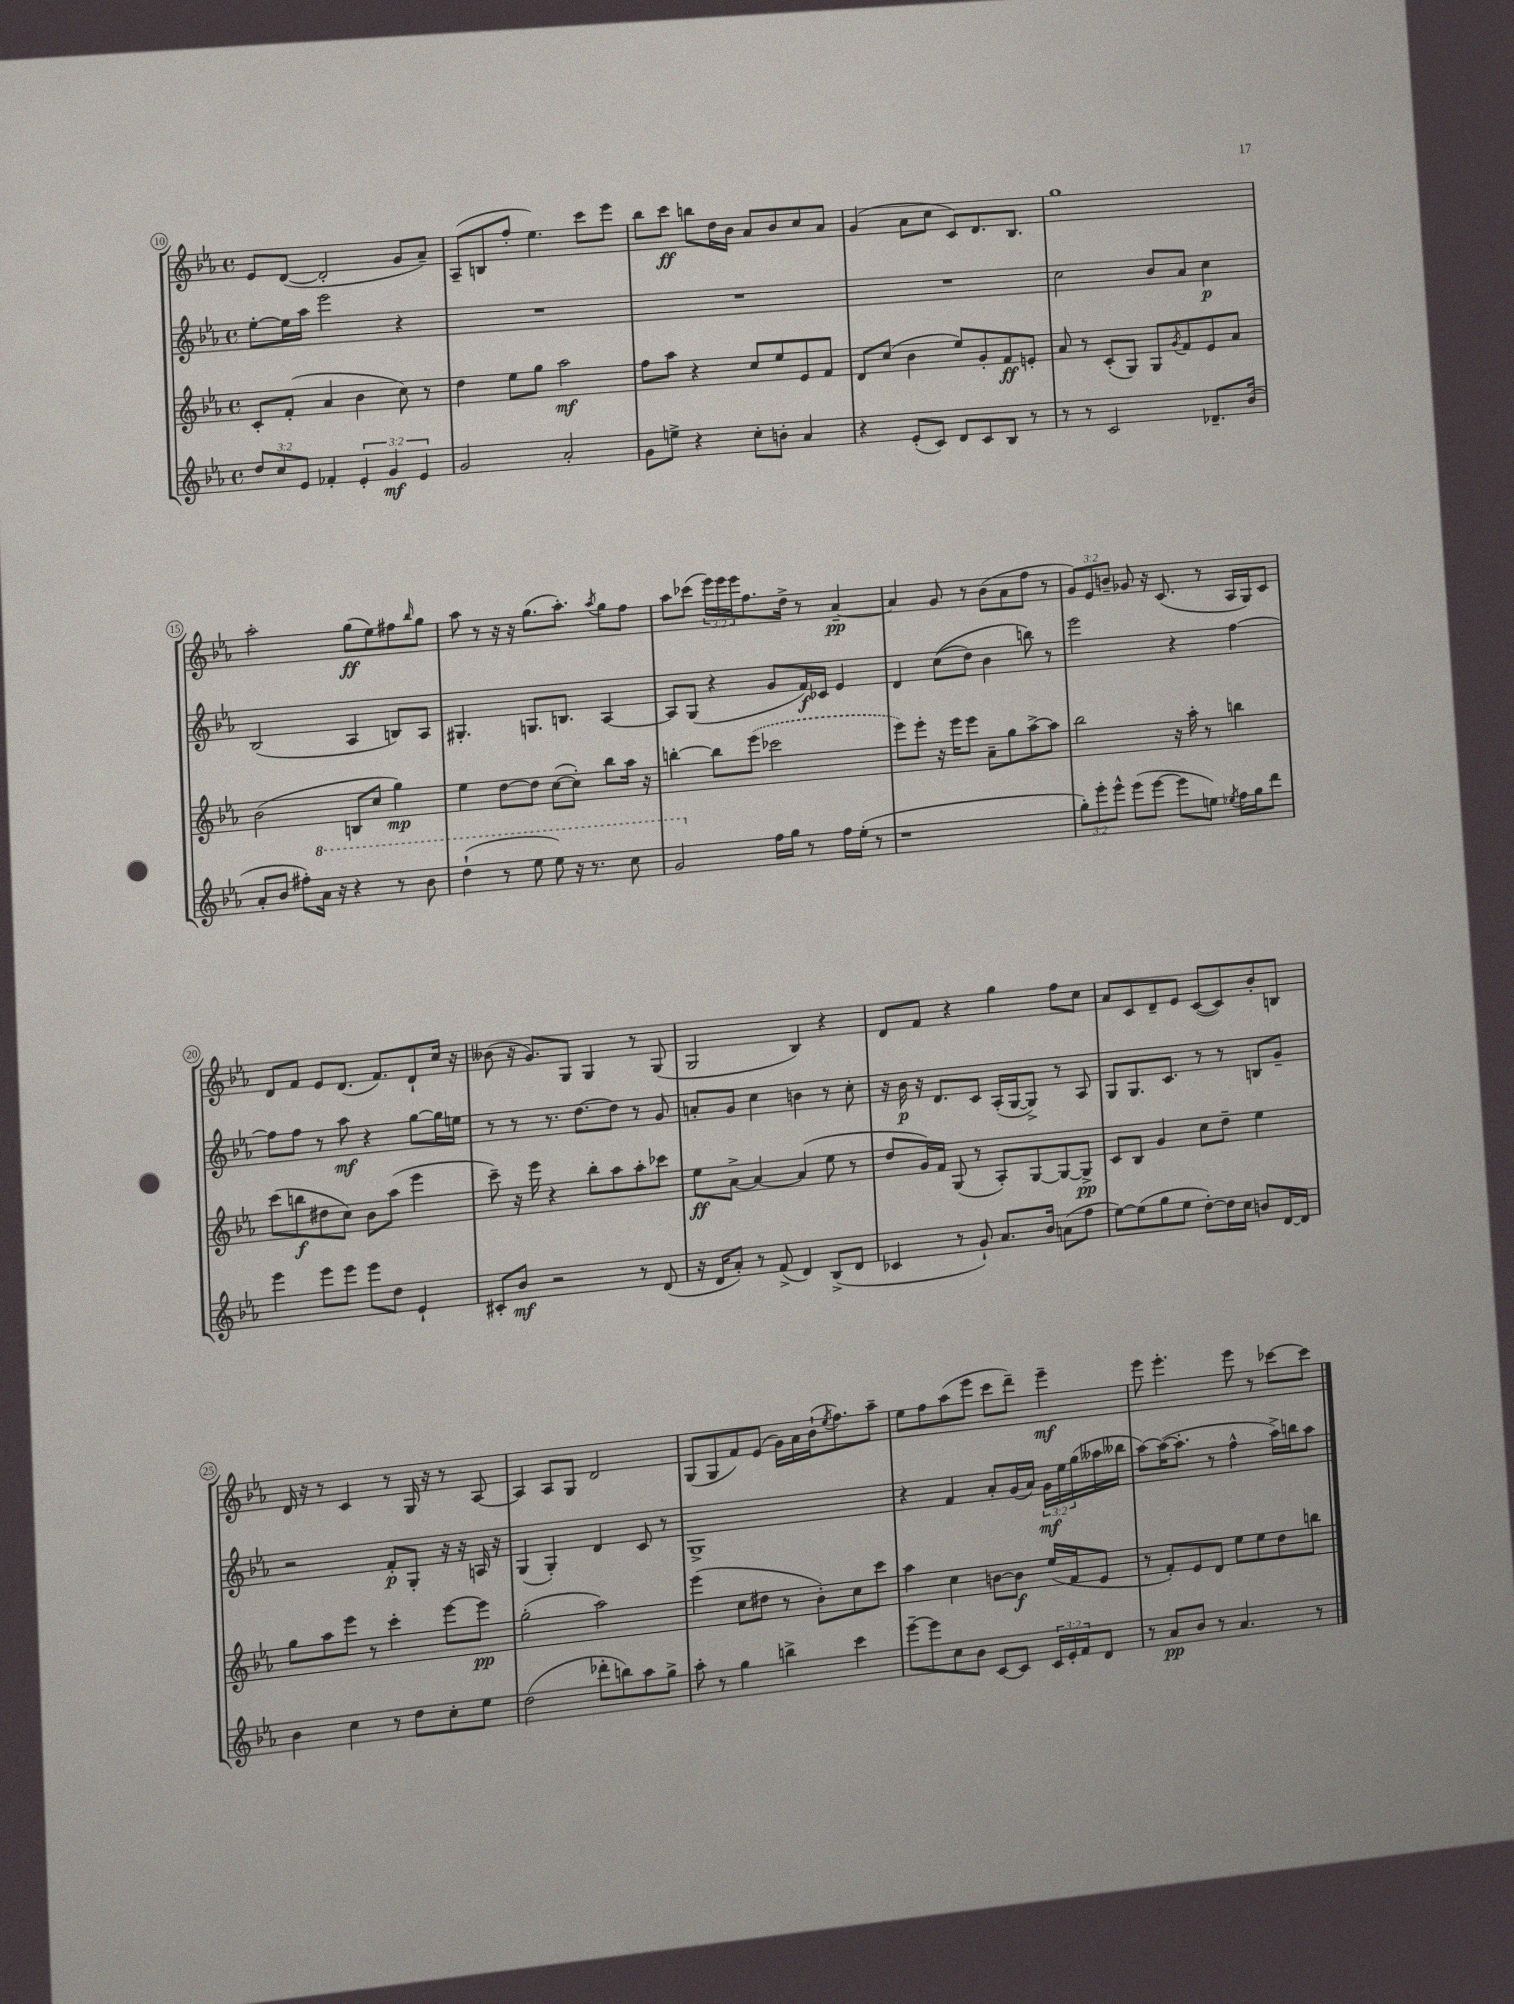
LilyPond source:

<<
\new StaffGroup <<
\new Staff = "s0" {
    \clef treble \key ees \major \defaultTimeSignature \time 4/4 \override Staff.TupletNumber.text = #tuplet-number::calc-fraction-text
    ees'8 d'8~( d'2-. g'8 aes'8--) |
    aes8--( b8 f''8-. ees''4.) c'''8 ees'''8 |
    bes''8 c'''8\ff b''8 d''16 bes'16 aes'8 bes'8 c''8 aes'8 |
    g'4( aes'8 c''8 c'8) d'8. bes8. |
    g''1 |
    aes''2-. g''8\ff( ees''8) fis''8 \grace { bes''16 } g''8 |
    aes''8 r8 r16 r16 g''8.( aes''8.-.) \acciaccatura { aes''8 } g''8 f''8 |
    aes''8 ces'''8( \tuplet 3/2 { ees'''16) ees'''16 ees'''16 } f''8. d''16-> r8 aes'4~--\pp |
    aes'4 g'8 r8 bes'8( aes'8 f''8 r8 |
    \tuplet 3/2 { g'8) ees'8 b'8-- } ges'8 r16 c'8.( r8 aes16 g16) c'8 |
    d'8 f'8 ees'8 d'8.( f'8.) d'8-! c''16 r16 |
    beses'8( r16 g'8.) g8 g4 r8 g8( |
    g2 bes4) r4 |
    d'8 f'8 r4 g''4 f''8 c''8 |
    aes'8 c'8 d'8-- ees'8 c'8~( c'8) bes'8-. b8 |
    d'16 r16 r8 c'4 r8 g16 r16 r8 aes8~ |
    aes4 aes8 g8 d'2 |
    g8( g8 f'8) ees'8( g'16) aes'16 bes'16-!( \acciaccatura { ees''8 } f''8.) aes''8-- |
    ees''8 f''8 aes''8( ees'''8 c'''8 d'''8--) ees'''4--\mf |
    ees'''8 ees'''4.-. ees'''8 r8 ces'''8~ ces'''8 \bar "|." |
}
\new Staff = "s1" {
    \clef treble \key ees \major \defaultTimeSignature \time 4/4 \override Staff.TupletNumber.text = #tuplet-number::calc-fraction-text
    ees''8~-. ees''16 aes''16 ees'''2 r4 |
    R1 |
    R1 |
    R1 |
    c''2 bes'8 aes'8 c''4\p |
    bes2( aes4 b8) aes8 |
    gis4.-. g8. b8. aes4~ |
    aes8 g8( r4 g'8 f'16\f) ces'16 ees'4 |
    d'4 c''8(\( d''8) bes'4 b''8\) r8 |
    ees'''2 r4 f''4~ |
    f''8 f''8 r8 aes''8\mf r4 g''8~ g''16 e''16 |
    r8 r8 r8. d''8.~ d''8 r8 g'8 |
    a'8-. g'8 c''4 b'4 r8 c''8-. |
    r16 bes'16\p r16 d'8. c'8 aes16-.( g16~ g8->) r8 aes8 |
    g8 g8. c'8. r8 r8 b8 g'8-- |
    r2 f'8-.\p g8-. r16 r16 a16 r16 |
    g4( g4-.) d'4 c'8 r8 |
    g1-> |
    r4 f'4 aes'8-. g'16( aes'16) \tuplet 3/2 { g'16\mf ees''16 g''16( } aeses''16 beses''16 |
    aes''8~) aes''16~( aes''8.-. r8 f''4-^ aes''16->) b''16 aes''8 \bar "|." |
}
\new Staff = "s2" {
    \clef treble \key ees \major \defaultTimeSignature \time 4/4
    c'8-. f'8-.( aes'4 bes'4 c''8) r8 |
    d''4 ees''8 g''8 aes''2\mf |
    f''8 aes''8 r4 c''8 ees''8 ees'8 f'8 |
    d'8 c''8( bes'4 ees''8) g'8-. f'8\ff e'8-. |
    aes'8 r8 c'8-.( g8) g8 \acciaccatura { g'8 } f'8 ees'8 aes'8 |
    bes'2( b8 c''8 g''4\mp) |
    ees''4 d''8~ d''8 c''8~( c''8-.) bes''8 aes''16 r16 |
    b''4~-. b''8 \once \slurDashed ees'''8( ces'''2 |
    ees'''8) ees'''8-. r16 ees'''16 ees'''8 aes'8-- g''8 aes''8~-> aes''8 |
    bes''2 r16 aes''16-. r8 b''4 |
    c'''8( b''8\f dis''8 c''8) bes'8 aes''8( ees'''4 |
    c'''8--) r16 ees'''16 r4 bes''8-. aes''8 aes''8-. ces'''8 |
    ees''8\ff aes'8~-> aes'4~ aes'4( ees''8 r8 |
    d''8 g'16) f'16 g8( r8 aes8-.) g8~ g8~ g8->\pp |
    c'8 bes8 g'4 c''8 d''8-- ees''4 |
    g''8 aes''8 ees'''8 r8 c'''4-. ees'''8~ ees'''8\pp |
    g''2-.( aes''2) |
    ees'''4( c''8 dis''8 r8 bes'8-.) c''8 c'''8 |
    aes''4 c''4 b'8~ b'8\f ees''16( f'16 ees'8 |
    r8 f'8-.) ees'8 d'8 ees''8 ees''8 d''8 b''8 \bar "|." |
}
\new Staff = "s3" {
    \clef treble \key ees \major \defaultTimeSignature \time 4/4 \override Staff.TupletNumber.text = #tuplet-number::calc-fraction-text
    \tuplet 3/2 { d''8 c''8 ees'8 } fes'4-. \tuplet 3/2 { ees'4-. g'4\mf ees'4 } |
    g'2 aes'2-. |
    g'8 e''8-> r4 c''8-. b'8-. aes'4 |
    r4 ees'8-.( c'8) d'8 c'8 bes8 r8 |
    r8 r8 c'2 des'8.-- bes'16( |
    aes'8-. bes'8 fis''8-.) \ottava #1 aes''16 r16 r4 r8 bes''8 |
    d'''4-!( r8 ees'''8 ees'''8) r16 r8. c'''8 |
    g''2 \ottava #0 f''16 g''16 r8 f''16 ees''16-.( r8 |
    r1 |
    \tuplet 3/2 { g''8-.) ees'''8-. ees'''8-^ } ees'''8( ees'''8~ ees'''8 e''8) \acciaccatura { ees''8 } f''16 g''16 d'''8 |
    ees'''4 ees'''8 ees'''8 ees'''8 d''8 ees'4-! |
    cis'8-. bes'8\mf r2 r8 d'8( |
    r16 d'16 aes'8-.) r8 f'8->( d'4) bes8->( d'8 |
    ces'4 r8 g'8-!) aes'8. bes'16 a'8( f''8 |
    ees''8~) ees''8( g''8 ees''8 d''8~-.) d''16 c''16 b'8 d'16~ d'16 |
    bes'4 c''4 r8 d''8 c''8-. ees''8 |
    d''2( des'''8-. b''8) aes''8 g''8-> |
    aes''8-. r8 g''4 b''4-> c'''4 |
    ees'''8~-- ees'''8 c''8 bes'8 c'8~ c'8 \tuplet 3/2 { c'16 ees'16-. f'16 } d'8 |
    r8 aes'8\pp bes'8 r8 aes'4. r8 \bar "|." |
}
>>
>>
\layout { \context { \Score currentBarNumber = #10 \override BarNumber.stencil = #(make-stencil-circler 0.1 0.3 ly:text-interface::print) } }
